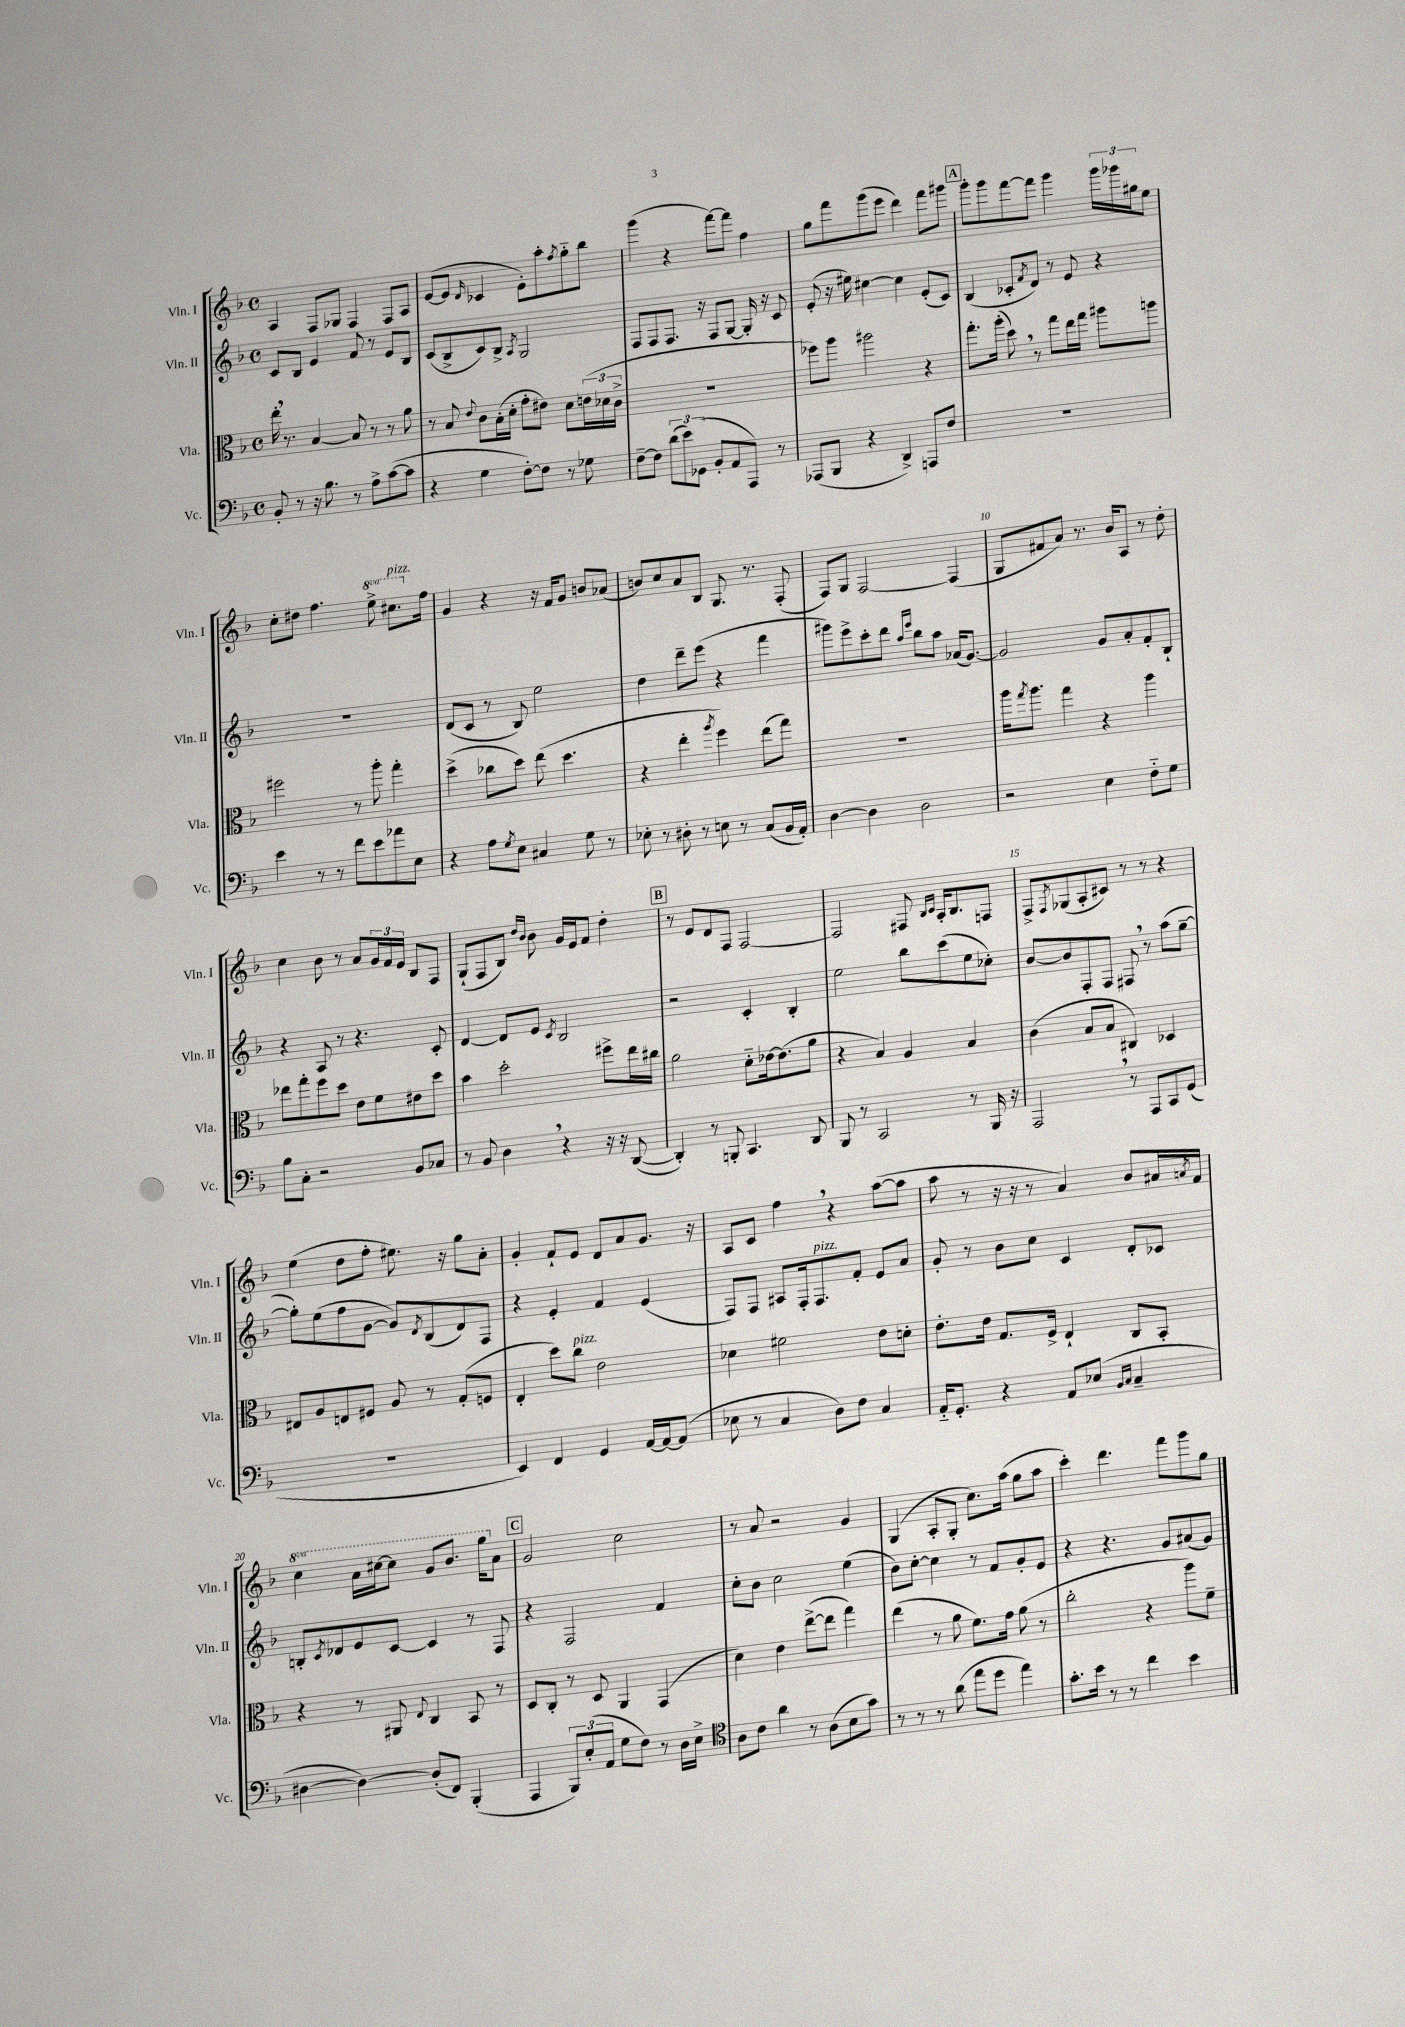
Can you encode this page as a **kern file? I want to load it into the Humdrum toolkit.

**kern	**kern	**kern	**kern
*staff4	*staff3	*staff2	*staff1
*clefF4	*clefC3	*clefG2	*clefG2
*k[b-]	*k[b-]	*k[b-]	*k[b-]
*M4/4	*M4/4	*M4/4	*M4/4
*met(c)	*met(c)	*met(c)	*met(c)
8BB-'	16ee'	8c	4A
.	8.r	.	.
8r	.	8B-	.
16r	[4B-	4e	8F
8.B-	.	.	.
.	.	.	8G-
8r	8B-]	8f	4F
8A^	8r	8r	.
([8c	8r	8e	8F
8c]	8a	8B-	8A
=	=	=	=
4r	8r	(8c	([8e
.	8B-	8B-^	8e]
.	8qqe	.	16qqd
4G	8c	8c)	4c-
.	(16B-'	8B-^	.
.	16d'	.	.
.	.	8qA	.
[8F')	8g'	2G	8e')
8F]	8e#)	.	8aa'
.	.	.	8qff
8r	8d	.	8gg'~
8G-	(24e	.	8bb-
.	24d-	.	.
.	24c^	.	.
=	=	=	=
[8F~	1r	8F	(4ggg
8F]	.	8F	.
(12d	.	8.F	4r
12e)	.	.	.
(12GG-	.	.	.
.	.	16r	.
8BB-'	.	8F	[8fff)
8AA	.	[8G	8fff]
8AAA)	.	16G']	4ff
.	.	16r	.
8r	.	8c	.
=	=	=	=
(8AAA-	8ff-)	(8e'	8gg
8BBB-	8aa	16r	8fff
.	.	16ee#)	.
4r	2aa#	[4cc#	(8ggg
.	.	.	8eee
4DD^)	.	4cc#]	4ddd)
8AAA	4r	(8e'	8fff
8F	.	8c)	8ggg#
=	=	=	=
1r	8.gg'	(4B-	8ggg'
.	.	.	8ggg
.	(16aa'	.	.
.	8dd)	8c-'	[8fff
.	.	8qf	.
.	8r	8d)	8fff]
.	8gg	8r	4ggg
.	16ee	8e	.
.	16gg	.	.
.	8aa#	4r	24ggg
.	.	.	24ggg-
.	.	.	24gg#
.	8aa	.	8ee
=	=	=	=
4e	2ff#	1r	8cc'
.	.	.	8dd#
8r	.	.	4.ff
8r	.	.	.
8f	8r	.	.
8e	8aa'	.	8eee^
8a-	4gg'	.	8.ccc#
8E	.	.	.
.	.	.	16ff
=	=	=	=
4r	(4dd^	(8d	4g
.	.	8c	.
8A	8cc-	8r	4r
8qG	.	.	.
8E	8dd)	8B-)	.
4C#	(8ee	2ee	16r
.	.	.	16f
.	4.dd	.	8g
8G	.	.	8b
8r	.	.	(8a-
=	=	=	=
8E-'	4r	4dd	8b)
8r	.	.	8cc
8D#'	4ee'	8ddd~	8a
8r	.	(8eee	8B-
.	8qaa	.	.
8E	4ff)	4r	8.G
8r	.	.	.
.	.	.	8.r
(8C	(8ee	4fff	.
16BB-	8gg)	.	(8F'
16AA')	.	.	.
=	=	=	=
[4D	1r	8ggg#)	8F)
.	.	8eee^	8G
4D]	.	8ccc'	[2F
.	.	8ddd	.
.	.	16qqaa	.
.	.	16qqeee	.
2D	.	8bb-	.
.	.	8aa	.
.	.	(16a-	(4F]
.	.	[8.g)	.
=	=	=	=
2r	16aa	2g]	8G
.	8qgg	.	.
.	8.aa	.	.
.	.	.	8f#
.	4gg	.	8a)
.	.	.	8.r
4E	4r	8g	.
.	.	.	16b-
.	.	8a'	8A
8F'~	4aa	8f'	8r
8G	.	8B-`	8dd'
=	=	=	=
8B-	8ee-	4r	4cc
8C'	8gg'	.	.
2r	8ff	8A	8b-
.	8dd	8r	8r
.	8e	4.r	8a
.	8f	.	24g
.	.	.	24f
.	.	.	24e
8BB-	8e#	.	8B-
8C-	8dd	8c'	8F
=	=	=	=
8r	4b-	[4d	(8G`
8BB-	.	.	8F
4D	2dd'	8d]	8B-)
.	.	.	16qqdd
.	.	.	16qqb-
.	.	8e	8b-
.	.	8qc	.
4r	.	2B-	16g
.	.	.	16e
.	.	.	8f
16r	8ff#^	.	4dd'
16r	.	.	.
([8DD	16ee	.	.
.	16cc#	.	.
=	=	=	=
4DD'])	2a	2r	8r
.	.	.	8e
8r	.	.	8d
8BBB'	.	.	8F
4.CC	8d'~	4c'	[2F
.	[16e-	.	.
.	(8.e-]	.	.
.	.	4B-'	.
8DD	8a	.	.
=	=	=	=
8BBB-	4r	2ee	2F]
8r	.	.	.
2CC	4B-)	.	.
.	4A	8bb-	8F#
.	.	.	16qqB-
.	.	.	16qqc
.	.	(8ccc	16A'
.	.	.	8.B-
8r	4B-	8ee	.
16BBB-	.	8cc-')	8F
16r	.	.	.
=	=	=	=
2AAA	(4c	[8b-	8F^
.	.	.	8qF
.	.	8b-]	(8G-
.	8B-	8F'	8A'
.	8B-	8F	8c#)
8r	4C#)	8F#	8r
8AAA	.	8r	8r
8CC	4D-	(8aa	4r
(8GG	.	[8gg~	.
=	=	=	=
1r	8E#	8gg'])	(4ee
.	8A	(8ee	.
.	8E	8ff	8dd
.	8F#	[8g	8ff'
.	8A	8g])	8.ee#)
.	.	8qd	.
.	8r	(8B-	.
.	.	.	16r
.	(8G'	8d)	8gg
.	8F	8F	8a'
=	=	=	=
4EE)	4E'	4r	4g'
4FF	8dd)	4e'	8f`
.	8cc	.	8e
4GG	2e	4f	8d
.	.	.	8a
[16AA	.	(4e	8.g
16AA_	.	.	.
(8AA]	.	.	.
.	.	.	16r
=	=	=	=
8E-	4d-	8F)	8A
8r	.	8F	8c
4C	2f#	8A#	4ff
.	.	16F'	.
.	.	8.F	.
8D)	.	.	4r
8F	.	8f'	.
4C	8e	8e	([8aa
.	8d'	8a	8aa]
=	=	=	=
16AA'~	8.e'	8g'	8aa
8.GG'	.	.	.
.	.	8r	8r
.	16e	.	.
4r	8.G	8b-	16r
.	.	.	16r
.	.	8cc	8r
.	16F^	.	.
8AA	4E`	4c	4a)
(8E-	.	.	.
16qqBB-	.	.	.
16qqC	.	.	.
4C~	8C	8d'	8b-
.	8BB-'	8c-	16a#
.	.	.	8qa
.	.	.	16f
=	=	=	=
[4D#	4r	8B'	4ccc
.	.	8qc	.
.	.	8d-	.
4D#_)	8r	8e	16aa
.	.	.	[16ccc#
.	8AA#	[8c	8ccc#]
.	8qqE	.	.
(8D#']	4C	4c]	8gg
8FF)	.	.	8.bb-
(4BBB-'	8BB-	8r	.
.	.	.	16ggg
.	8r	8F	8a
=	=	=	=
4AAA	8D	4r	2g
.	8C'	.	.
12BBB-)	8r	2F	.
(12E'	.	.	.
.	8D	.	.
12AA	.	.	.
8G	4AA	.	2cc
8F)	.	.	.
8r	(4GG	4f	.
16D	.	.	.
16E^	.	.	.
=	=	=	=
*clefC4	*	*	*
8A	4d)	8cc'	8r
8c	.	8b-	8a
4a	4e	2cc	2r
8r	([8ee^	.	.
(8A	8ee]	.	.
8B-	4gg)	(4ee	4g
8g)	.	.	.
=	=	=	=
8r	(4ee	8b-)	(4G
8r	.	[8cc'	.
8r	8r	4cc]	8A'
(8a	8a	.	8G'
8ee	8.f)	8r	8.cc)
8dd	.	8f	.
.	16g	.	(16aa
4ee)	(8a	8g'	8gg
.	8r	8e	8aa
=	=	=	=
8.g'	2cc'	4r	4ccc')
16b-	.	.	.
8r	.	4.r	4.ddd
8r	.	.	.
4cc	4r	.	.
.	.	8g	8fff
4b-	8aa)	(8a#	8ggg
.	8f~	8g)	8gg
==	==	==	==
*-	*-	*-	*-
